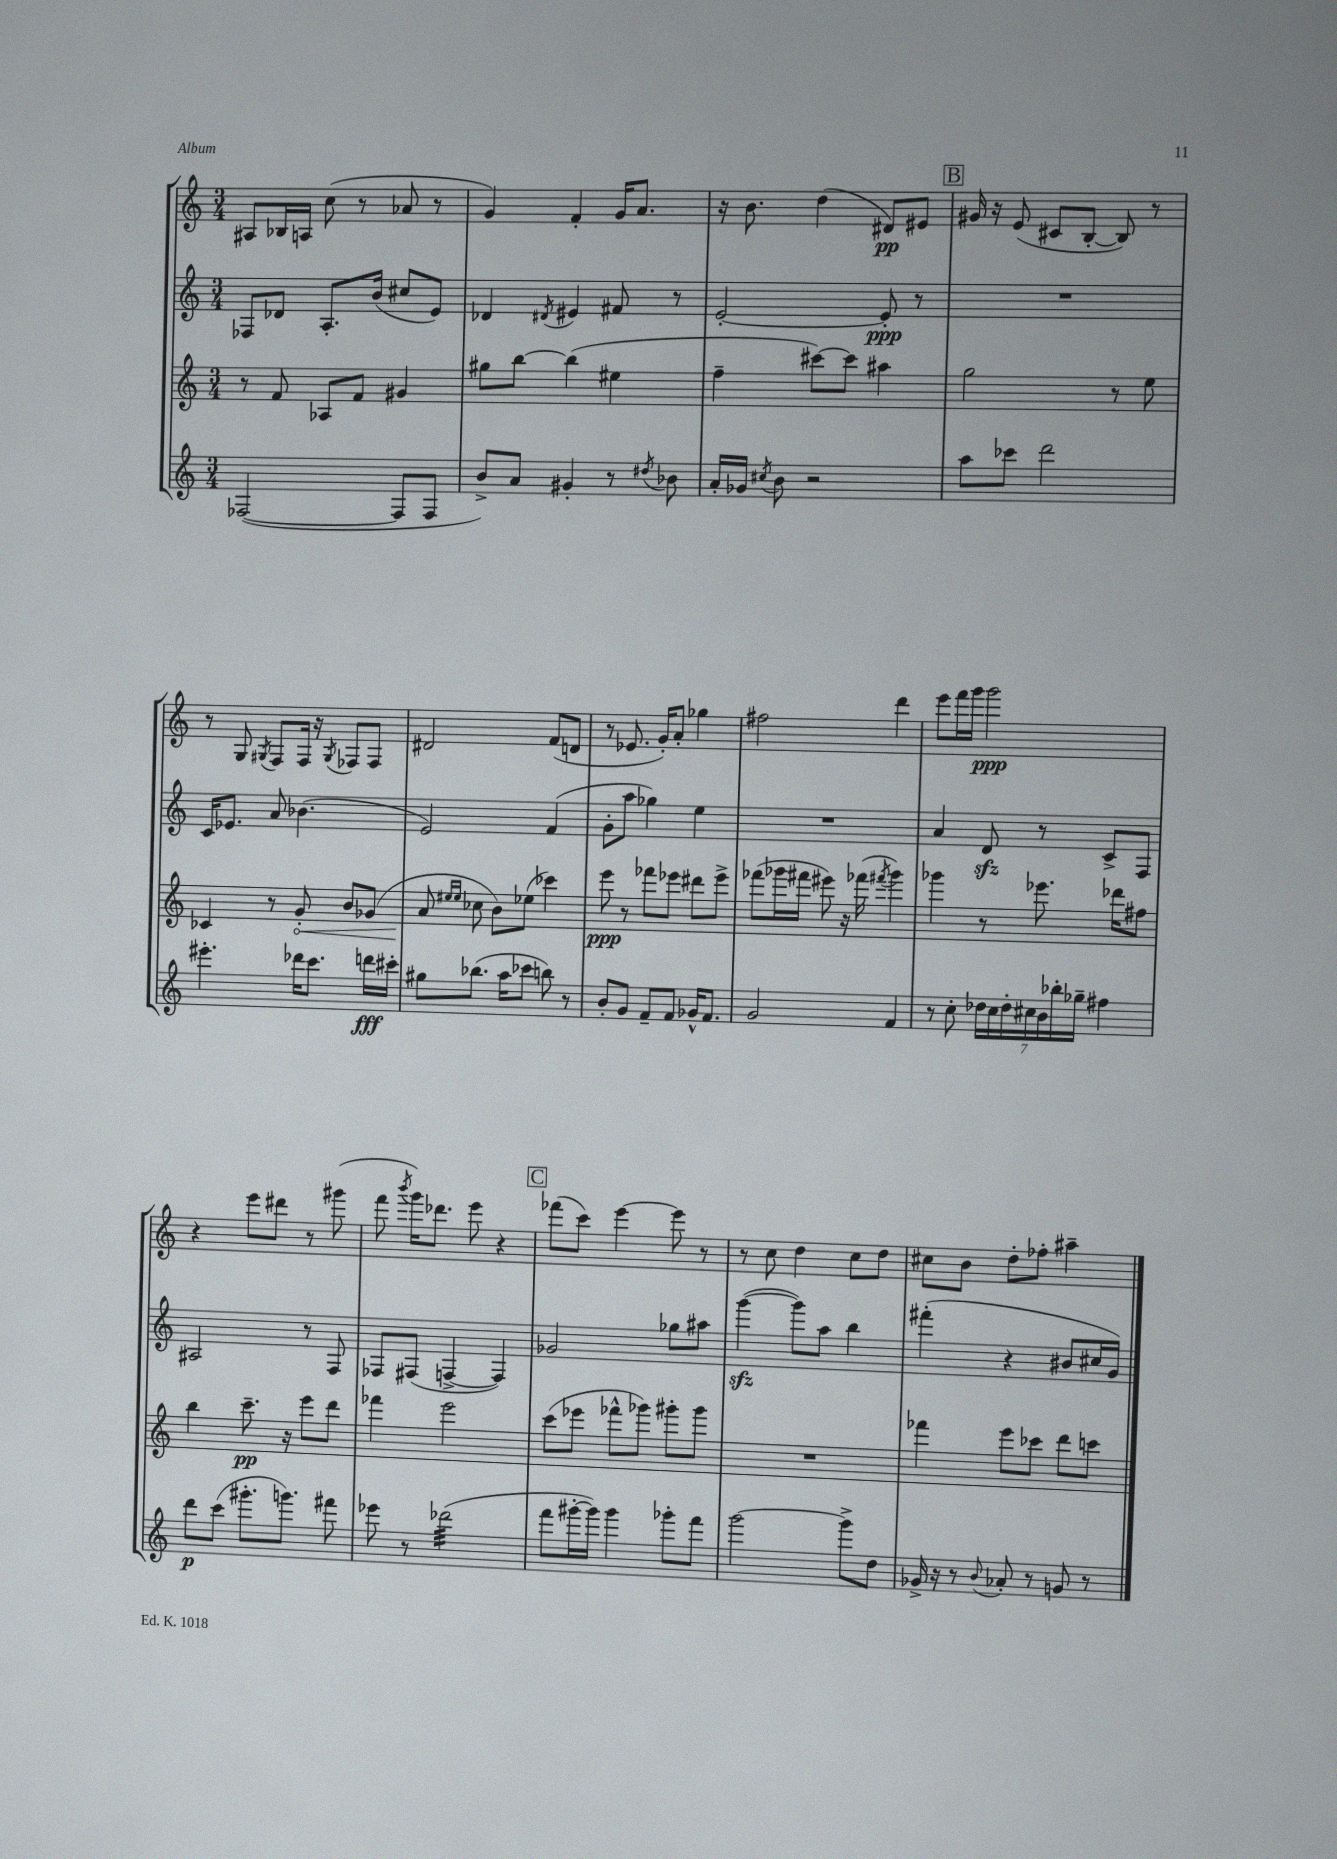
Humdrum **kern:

**kern	**kern	**kern	**kern
*staff4	*staff3	*staff2	*staff1
*clefG2	*clefG2	*clefG2	*clefG2
*k[]	*k[]	*k[]	*k[]
*M3/4	*M3/4	*M3/4	*M3/4
([2F-/	8r	8F-/L	8A#/L
.	8f/	8d-/J	16B-/L
.	.	.	16A/JJ
.	8A-/L	8.A'/L	(8cc\
.	8f/J	.	8r
.	.	(16b/Jk	.
8F-/]L	4g#/	8cc#/L	8a-/
8F-/J	.	8e/J)	8r
=	=	=	=
8b^/L)	8gg#\L	4d-/	4g/)
8a/J	[8bb\J	.	.
.	.	8qd#/	.
4g#'/	(4bb\]	4e#/	4f'/
8r	4ee#\	8f#/	16g/LK
.	.	.	8.a/J
8qdd#/	.	.	.
8b-\	.	8r	.
=	=	=	=
16a'/LL	4ff~\	[2e'/	16r
16g-/JJ	.	.	8.b\
8qcc#/	.	.	.
8b\	.	.	.
2r	[8ccc#\L)	.	(4dd\
.	8ccc#\]J	.	.
.	4aa#\	8e'/]	8d#/L)
.	.	8r	8e#/J
=	=	=	=
8aa\L	2gg\	2.r	16g#/
.	.	.	16r
8ccc-\J	.	.	(8e/
2ddd\	.	.	8c#/L
.	.	.	[8B'/J
.	8r	.	8B/])
.	8ee\	.	8r
=	=	=	=
4.eee#'\	4c-/	16c/LK	8r
.	.	8.e-/J	.
.	.	.	8G/
.	.	.	8qG#/
.	8r	8a/	8F/L
16ddd-\LK	8g'/	(4.b-\	16F/Jk
8.ccc\J	.	.	16r
.	.	.	8qG#/
.	8b/L	.	8F-/L
16ddd\LL	(8g-/J	.	8F-/J
16ccc#'\JJ	.	.	.
=	=	=	=
8gg#\L	8a/	2e/)	2d#/
.	16qqee#/LL	.	.
.	16qqee#/JJ	.	.
(8.bb-\J	8cc-\	.	.
.	8b\L)	.	.
16aa\LK	.	.	.
8ccc-\J	(8ee-\J	.	.
8bb\)	4ccc-\)	(4f/	(8f/L
8r	.	.	8d/J
=	=	=	=
8b'/L	8eee\	8g'\L	8r
8g/J	8r	8aa\J	8.e-/
8f~/L	8fff-\L	4gg-\)	.
.	.	.	16g'/LK)
8f/J	8eee-\J	.	8a'/J
16g-^^/LK	8ddd#\L	4ee\	4gg-\
8.f/J	.	.	.
.	8eee-^\J	.	.
=	=	=	=
2g/	(8fff-\L	2.r	2ff#\
.	16ggg-\L	.	.
.	16fff#\JJ	.	.
.	8eee#\)	.	.
.	16r	.	.
.	(16fff-\	.	.
.	8qfff#/	.	.
4f/	4ggg-\)	.	4ddd\
=	=	=	=
8r	4ggg-\	4a/	8eee\L
8cc'\	.	.	16fff\L
.	.	.	16ggg\JJ
28dd-\LL	8r	8d/	2ggg\
28cc\	.	.	.
28dd-'\	.	.	.
28cc#\	.	.	.
.	8.eee-\	8r	.
28b\	.	.	.
28bb-'\	.	.	.
28gg-~\JJ	.	.	.
4ff#\	.	8c^/L	.
.	16ddd-\LK	.	.
.	8ff#\J	8F/J	.
=	=	=	=
8ddd\L	4bb\	2A#/	4r
(8ccc\J	.	.	.
8.ggg#'\L	8.ccc~\	.	8eee\L
.	.	.	8ddd#\J
8.ggg\J)	16r	.	.
.	8eee\L	8r	8r
8fff#\	8ddd\J	8F/	(8ggg#\
=	=	=	=
8eee-\	4fff-\	8F-/L	8fff\
.	.	.	8qbbb/
8r	.	(8F#/J	16ggg\LK)
.	.	.	8.ddd-\J
(2ddd-\	2eee\	[4F^/	.
.	.	.	8eee\
.	.	4F/])	4r
=	=	=	=
8fff\L	(8ccc\L	2g-/	(8fff-\L
[16ggg#'\L	8eee-\J	.	8ccc\J)
16ggg#\]JJ)	.	.	.
4ggg#\	8fff-^^\L	.	[4eee\
.	8ggg-\J)	.	.
8ggg-'\L	8ggg#'\L	8gg-\L	8eee\]
8fff\J	8ggg#\J	8aa#\J	8r
=	=	=	=
[2ggg\	2.r	([4ggg\	8r
.	.	.	8cc\
.	.	8ggg\]L)	4dd\
.	.	8aa\J	.
8ggg^\]L	.	4bb\	8cc\L
8dd\J	.	.	8dd\J
=	=	=	=
16g-^/	4fff-\	(4fff#'\	8cc#\L
16r	.	.	.
8r	.	.	8b\J
8qqb/	.	.	.
8a-'/	8eee\L	4r	8dd'\L
8r	8ccc-\J	.	8ff-'\J
8g/	8ddd\L	8b#/L	4aa#~\
8r	8ccc\J	16cc#/L	.
.	.	16g/JJ)	.
==	==	==	==
*-	*-	*-	*-
